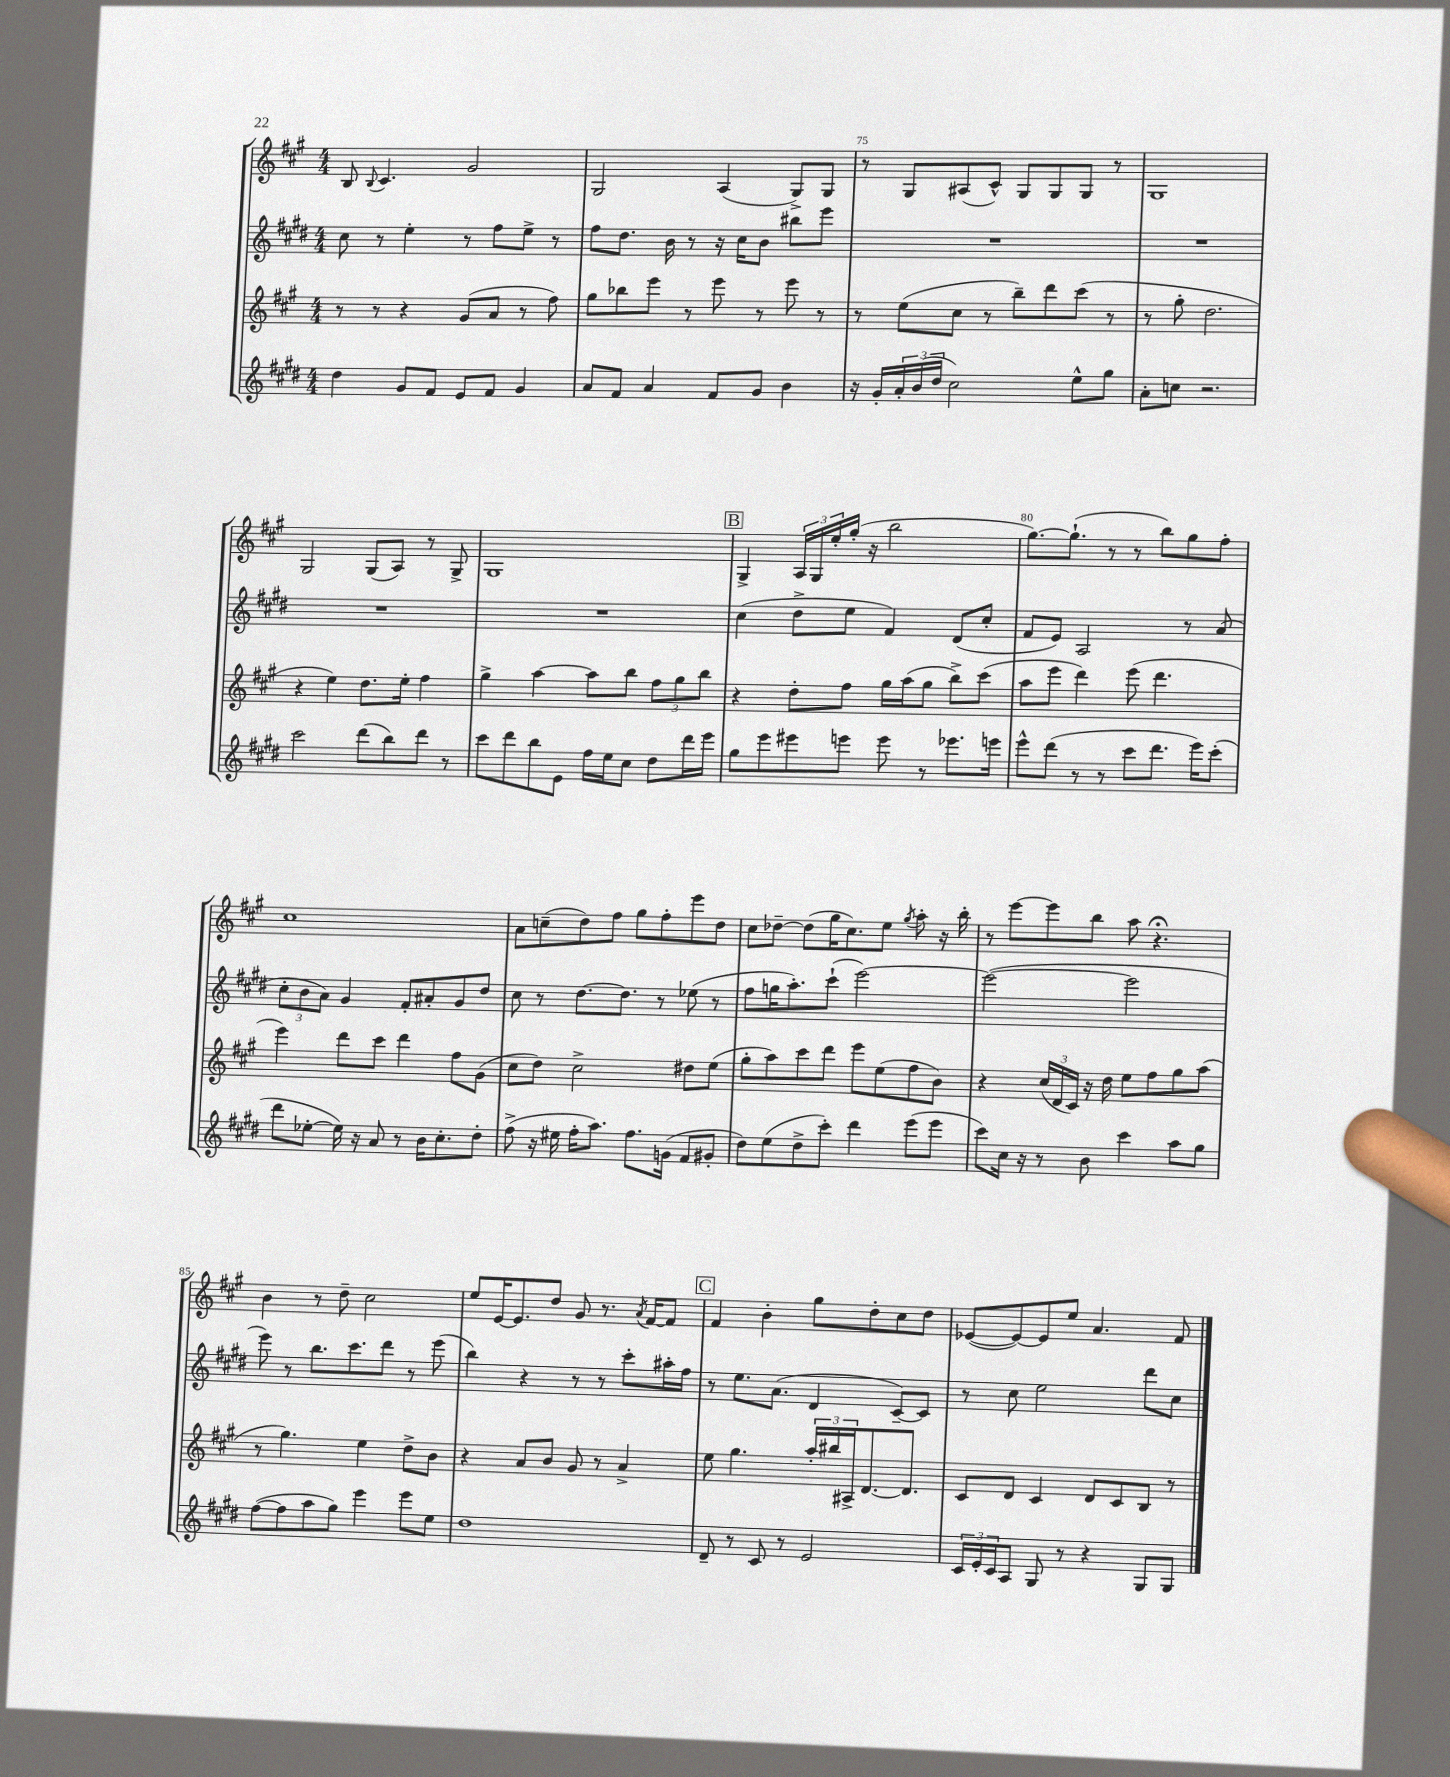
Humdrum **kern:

**kern	**kern	**kern	**kern
*staff4	*staff3	*staff2	*staff1
*clefG2	*clefG2	*clefG2	*clefG2
*k[f#c#g#d#]	*k[f#c#g#]	*k[f#c#g#d#]	*k[f#c#g#]
*M4/4	*M4/4	*M4/4	*M4/4
4dd#	8r	8cc#	8B
.	.	.	8qqB
.	8r	8r	4.c#
8g#	4r	4ee'	.
8f#	.	.	.
8e	(8g#	8r	2g#
8f#	8a	8ff#	.
4g#	8r	8ee^	.
.	8ff#)	8r	.
=	=	=	=
8a	8gg#	8ff#	2G#
8f#	8bb-	8.dd#	.
4a	8eee	.	.
.	.	16b	.
.	8r	8r	.
8f#	8eee	16r	(4A
.	.	16cc#	.
8g#	8r	8b	.
4b	8eee	8bb#	8G#^)
.	8r	8eee	8G#
=	=	=	=
16r	8r	1r	8r
16g#'	.	.	.
24a'	(8ee	.	8G#
(24b	.	.	.
24dd#	.	.	.
2cc#)	8cc#	.	(8A#
.	8r	.	8c#^^)
.	8bb~)	.	8G#
.	8ddd	.	8G#
8ee^^	(8ccc#	.	8G#
8gg#	8r	.	8r
=	=	=	=
8a'	8r	1r	1G#
8cc	8gg#'	.	.
2.r	2.dd	.	.
=	=	=	=
2ccc#	4r	1r	2G#
.	4ee)	.	.
(8ddd#	8.dd	.	(8G#
8bb)	.	.	8A)
.	16ee'	.	.
8ddd#	4ff#	.	8r
8r	.	.	8G#^
=	=	=	=
8ccc#	4gg#^	1r	1G#
8ddd#	.	.	.
8bb	[4aa	.	.
8e	.	.	.
16ff#	8aa]	.	.
16ee	.	.	.
8cc#	8bb	.	.
8dd#	12ff#	.	.
.	12gg#	.	.
16ddd#	.	.	.
.	12bb	.	.
16eee	.	.	.
=	=	=	=
8gg#	4r	(4cc#	4G#^
8eee	.	.	.
8eee#	8dd'	8dd#^	24A
.	.	.	24G#
.	.	.	24ee'
8eee	8ff#	8ee	(16gg#'
.	.	.	16r
8eee	16gg#	4f#)	2bb
.	(16aa	.	.
8r	8gg#	.	.
8.eee-	8bb^)	(8d#	.
.	(8ccc#	8cc#'	.
16eee	.	.	.
=	=	=	=
8eee^^	8aa	8f#	[8.gg#)
(8ddd#	8eee	8e)	.
.	.	.	(8.gg#`]
8r	4ddd)	2A	.
8r	.	.	8r
8ccc#	(8eee	.	8r
8.ddd#	4.ddd	.	8bb)
.	.	8r	8gg#
16eee)	.	.	.
(8ccc#'	.	(8a	8ff#'
=	=	=	=
8ddd#	4eee)	12cc#'	1cc#
.	.	12b	.
[8ee-'	.	.	.
.	.	12a)	.
16ee-])	8ddd	4g#	.
16r	.	.	.
8a	8ccc#	.	.
8r	4ddd	8f#'	.
16b	.	8a#'	.
8.cc#'	.	.	.
.	8ff#	8g#	.
8dd#'	(8g#	8dd#	.
=	=	=	=
(8ff#^	8cc#	8cc#	8a
16r	8dd)	8r	(8cc~
16ee#	.	.	.
16ff#'	2cc#^	[8.dd#	8dd)
8.aa)	.	.	.
.	.	.	8ff#
.	.	8.dd#]	.
8.ff#	.	.	8gg#
.	.	8r	8ff#'
(16g	.	.	.
8f#	8dd#	(8ee-	8eee
8g#'	(8ee	8r	8dd
=	=	=	=
8dd#)	8gg#'	8ff#	8cc#
(8ee	8aa)	16gg	[8dd-~
.	.	8.aa')	.
8dd#^	8ccc#	.	(8dd-]
8ccc#')	8ddd	(8ccc#`	16gg#
.	.	.	8.cc#)
4ddd#	8eee	[2eee)	.
.	(8ee	.	8ee
.	.	.	8qgg#
(8eee	8ff#	.	8aa'
8eee	8b)	.	16r
.	.	.	16bb'
=	=	=	=
8ccc#)	4r	(2eee_	8r
16cc#	.	.	[8eee
16r	.	.	.
8r	(24cc#	.	8eee]
.	24d	.	.
.	24c#)	.	.
8b	16r	.	8bb
.	16dd	.	.
4ccc#	8ee	2eee]	8aa
.	8ff#	.	4.r;
8aa	8gg#	.	.
8gg#	(8aa	.	.
=	=	=	=
([8ff#	8r	8eee)	4b
8ff#]	4.gg#)	8r	.
8aa	.	8.bb	8r
8gg#)	.	.	8dd~
.	.	8.ccc#	.
4eee	4ee	.	2cc#
.	.	8ddd#	.
8eee	8dd^	8r	.
8ee	8b	(8eee	.
=	=	=	=
1dd#	4r	4bb)	8ee
.	.	.	[16e
.	.	.	8.e]
.	8a	4r	.
.	8b	.	8dd
.	8g#	8r	8g#
.	8r	8r	8.r
.	4a^	8ccc#'	.
.	.	.	8qa
.	.	.	[16f#
.	.	16aa#'	8f#]
.	.	16ff#	.
=	=	=	=
8d#~	8ee	8r	4f#
8r	4.gg#	8.ee	.
8c#	.	.	4b'
.	.	(8.a	.
8r	.	.	.
2e	24aa'	4d#	8gg#
.	24bb#	.	.
.	24A#^	.	.
.	[8.d	.	8dd'
.	.	[8c#~)	8cc#
.	8.d]	.	.
.	.	8c#]	8dd
=	=	=	=
24c#	8c#	8r	([8e-
24e'	.	.	.
24c#	.	.	.
8A	8d	8cc#	8e-_)
8G#	4c#	2ee	8e-]
8r	.	.	8ee
4r	8d	.	4.a
.	8c#	.	.
8G#	8B	8ddd#	.
8G#	8r	8cc#	8f#
==	==	==	==
*-	*-	*-	*-
